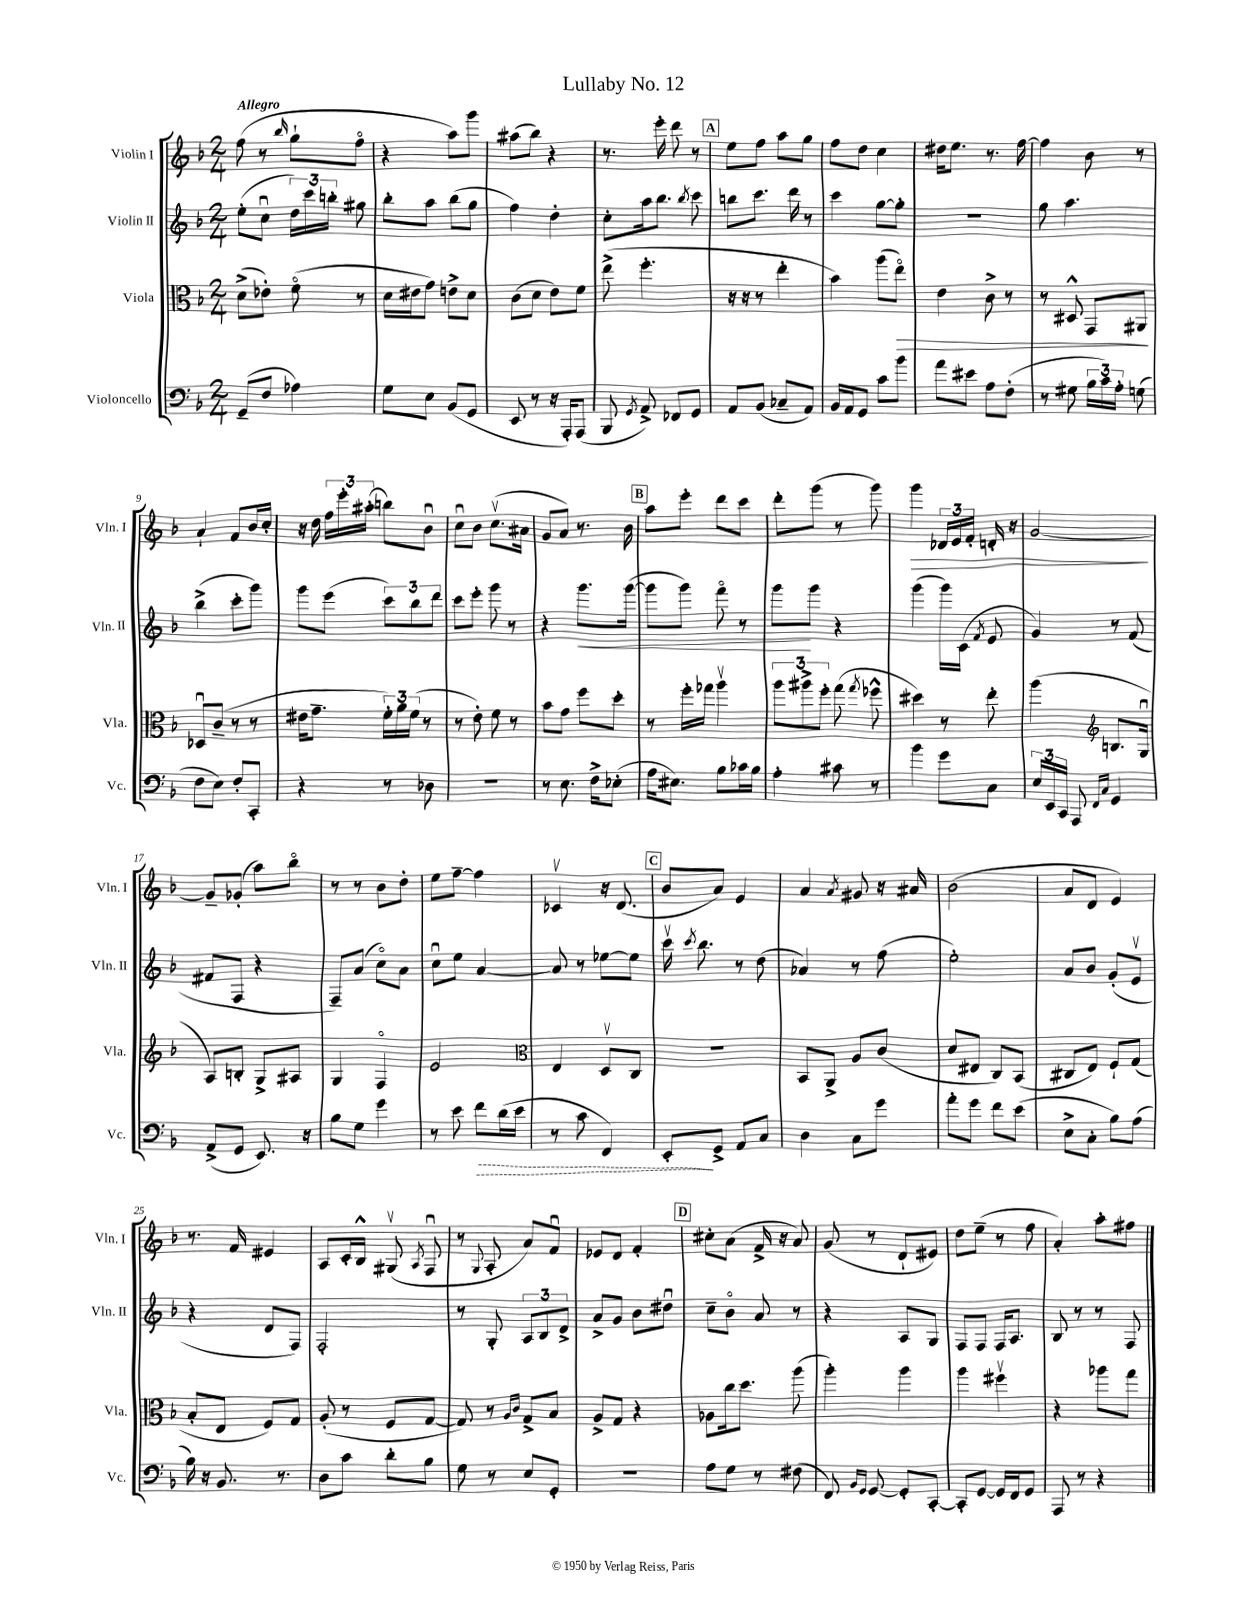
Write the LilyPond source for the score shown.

\header { title = "Lullaby No. 12" }
<<
\new StaffGroup <<
\new Staff = "s0" \with { instrumentName = "Violin I" shortInstrumentName = "Vln. I" } {
    \clef treble \key f \major \numericTimeSignature \time 2/4 \tempo "Allegro"
    \autoBeamOff f''8( r8 \grace { bes''16 } g''8[-! f''8]\flageolet |
    r4 a''8[) g'''8] |
    ais''8[( bes''8]) r4 |
    r8. e'''16-. d'''8 r8 |
    \mark \markup { \box "A" } e''8[ f''8] a''8[ g''8] |
    f''8[ d''8] c''4 |
    dis''16[ e''8.] r8. f''16~ |
    f''4 bes'8 r8 |
    a'4-! f'8[ bes'16 c''16]-. |
    r16 d''16 \tuplet 3/2 { f''16[ e'''16-. ais''16]-.( } b''8[) bes'8]\downbow |
    c''8[\downbow bes'8] c''8.[\upbow( ais'16] |
    g'8[ a'8]) r8. bes'16 |
    \mark \markup { \box "B" } a''8[ e'''8]-. d'''8[ c'''8] |
    d'''8[-. g'''8]( r8 g'''8) |
    g'''4\> \tuplet 3/2 { des'16[ e'16 f'16]-. } d'16-. r16 |
    g'2~\! |
    g'8[-- ges'8]-.( a''8[) bes''8]\flageolet |
    r8 r8 bes'8[ d''8]-. |
    e''8[ f''8]~-- f''4 |
    ces'4\upbow r16 d'8.( |
    \mark \markup { \box "C" } bes'8[ a'8]) e'4 |
    a'4 \acciaccatura { a'8 } gis'8 r16 ais'16 |
    bes'2( |
    a'8[ d'8] e'4) |
    r8. f'16 eis'4 |
    a8[ c'16-. bes16]-^ gis8\upbow( \acciaccatura { a8 } f8\downbow |
    r8 \appoggiatura { g8 } a8-. a'8[) f'8]\downbow |
    ees'8[ d'8] f'4-. |
    \mark \markup { \box "D" } cis''8[-. a'8]( f'16-> r16 a'8) |
    g'8( r8 d'8[-! eis'8]) |
    d''8[ e''8]--( r8 f''8 |
    a'4-.) a''8[-. fis''8] \bar "|." |
}
\new Staff = "s1" \with { instrumentName = "Violin II" shortInstrumentName = "Vln. II" } {
    \clef treble \key f \major \numericTimeSignature \time 2/4
    \autoBeamOff e''8[-.( c''8]\downbow \tuplet 3/2 { d''16[) c'''16 b''16]-. } gis''8 |
    bes''8[-. a''8] bes''8[( g''8] |
    f''4) d''4-. |
    c''8[-. a''16 bes''8.] \acciaccatura { bes''8 } c'''8 |
    \mark \markup { \box "A" } b''8[ c'''8.] d'''16 r8 |
    c'''4 g''8[~ g''8]-. |
    R2 |
    g''8 a''4. |
    bes''4->( c'''8[-. g'''8]) |
    g'''8[ e'''8]( \tuplet 3/2 { c'''8[) bes''8 d'''8] } |
    c'''8[ e'''8]-. g'''8 r8 |
    r4 g'''8.[\< g'''16]~( |
    \mark \markup { \box "B" } g'''8[ g'''8]) f'''8\flageolet r8 |
    g'''8[\! g'''8] r4 |
    g'''4( g'''16[) c'16]( \acciaccatura { f'8 } e'8 |
    g'4) r8 f'8( |
    fis'8[ f8] r4 |
    f8[--) a'8]( c''8[\flageolet) a'8] |
    c''8[\downbow e''8] a'4~ |
    a'8 r8 ees''8[~ ees''8] |
    \mark \markup { \box "C" } c'''16\upbow \acciaccatura { c'''8 } bes''8. r8 d''8( |
    aes'4) r8 f''8( |
    e''2-.) |
    a'8[ bes'8] g'8[-.( e'8]\upbow |
    r4 d'8[ f8]) |
    f2-. |
    r8 g8-. \tuplet 3/2 { a8[ bes8 d'8]-> } |
    a'8[-> g'8] bes'8[ dis''8]\downbow |
    \mark \markup { \box "D" } c''8[-- bes'8]\flageolet a'8 r8 |
    r4 a8[ g8] |
    f8[ f8] f16[ a8.] |
    bes8 r8 r8 f8 \bar "|." |
}
\new Staff = "s2" \with { instrumentName = "Viola" shortInstrumentName = "Vla." } {
    \clef alto \key f \major \numericTimeSignature \time 2/4
    \autoBeamOff d'8[->( ees'8]-.) f'8\flageolet( r8 |
    d'16[ eis'16 g'8]) e'8[-> d'8] |
    c'8[( d'8] e'8[) f'8] |
    e''8->( f''4.-. |
    \mark \markup { \box "A" } r16 r16 r8 e''4-. |
    bes'4) a''8[( e''8]\flageolet\>) |
    e'4 c'8-> r8 |
    r8 dis8-^ g,8[ ais,8]\! |
    des8[\downbow c'8]--( r8 r8 |
    eis'16[ g'8.]-- \tuplet 3/2 { f'16[-.) a'16 f'16]( } r8 |
    r8 e'8-.) f'8 r8 |
    bes'8[ g'8] f''8[ d''8]-. |
    \mark \markup { \box "B" } r8 f''16[-. ges''16] a''4\upbow |
    \tuplet 3/2 { a''8[ ais''8-> f''8]-. } g''8( \acciaccatura { g''8 } fes''8-^ |
    dis''4) r8 e''8-. |
    a''4( \clef treble b8.[ g16]\downbow |
    a8[) b8]-. g8[-> ais8] |
    g4 f4\flageolet |
    e'2 |
    \clef alto e4 d8[\upbow c8] |
    \mark \markup { \box "C" } r2 |
    bes,8[ a,8]-> a8[ c'8]( |
    d'8[ eis8] c8[) bes,8]( |
    cis8[ e8]) f8[-! g8]( |
    bes8[-. e8] f8[) g8] |
    a8-.( r8 f8[ g8]~ |
    g8) r8 \grace { a16[ c'16] } g8[-> bes8] |
    a8[-> g8] r4 |
    \mark \markup { \box "D" } aes8[ c''16 d''8.] a''8( |
    a''4-.) a''4 |
    a''4 fis''4\upbow |
    r4 aes''8[ g''8] \bar "|." |
}
\new Staff = "s3" \with { instrumentName = "Violoncello" shortInstrumentName = "Vc." } {
    \clef bass \key f \major \numericTimeSignature \time 2/4
    \autoBeamOff g,8[--( f8] aes4) |
    g8[ e8] bes,8[( g,8] |
    e,8 r8 r16 a,,16[-.) a,,8]( |
    bes,,8 \acciaccatura { g,8 } a,8->) fes,8[ g,8] |
    \mark \markup { \box "A" } a,8[ bes,8]( ces8[-- a,8]) |
    bes,16[ a,16 g,8] c'8[ bes'8] |
    a'8[ eis'8] a8[ f8]-.( |
    r8 gis8 \tuplet 3/2 { bes16[ c'16) a16]-. } g8( |
    f8[ e8]) f8[-. c,8]-. |
    r4 r8 des8 |
    R2 |
    r8 e8. f16[-> ees8]-.( |
    \mark \markup { \box "B" } a16[ eis8.]) bes8[ ces'16 bes16] |
    a4-. cis'8 r8 |
    bes'4 g'8[ c8] |
    \tuplet 3/2 { e16[ e,16 c,16] } a,,8 \grace { f,16[ c16] } g,4 |
    a,8[->( g,8] e,8.) r16 |
    bes8[ g8] g'4 |
    r8 e'8 \once \override Hairpin.style = #'dashed-line f'8[\> d'16( e'16] |
    r8 c'8 f,4) |
    \mark \markup { \box "C" } e,8[-.\! g,8]-> a,8[ c8] |
    d4 c8[ g'8] |
    a'8[-. g'8] f'8[ e'8]( |
    e8[-> c8]-. bes8[) a8]( |
    bes16) r16 bes,8. r8. |
    d8[ c'8] d'8[-. bes8] |
    g8 r8 e8[ g,8]-. |
    R2 |
    \mark \markup { \box "D" } a8[ g8] r8 fis8( |
    f,8) \grace { bes,16[ g,16] } g,8~ g,8[-. c,8]~-. |
    c,8[-. g,8]~ g,16[ f,16 g,8] |
    a,,8 r8 r4 \bar "|." |
}
>>
>>
